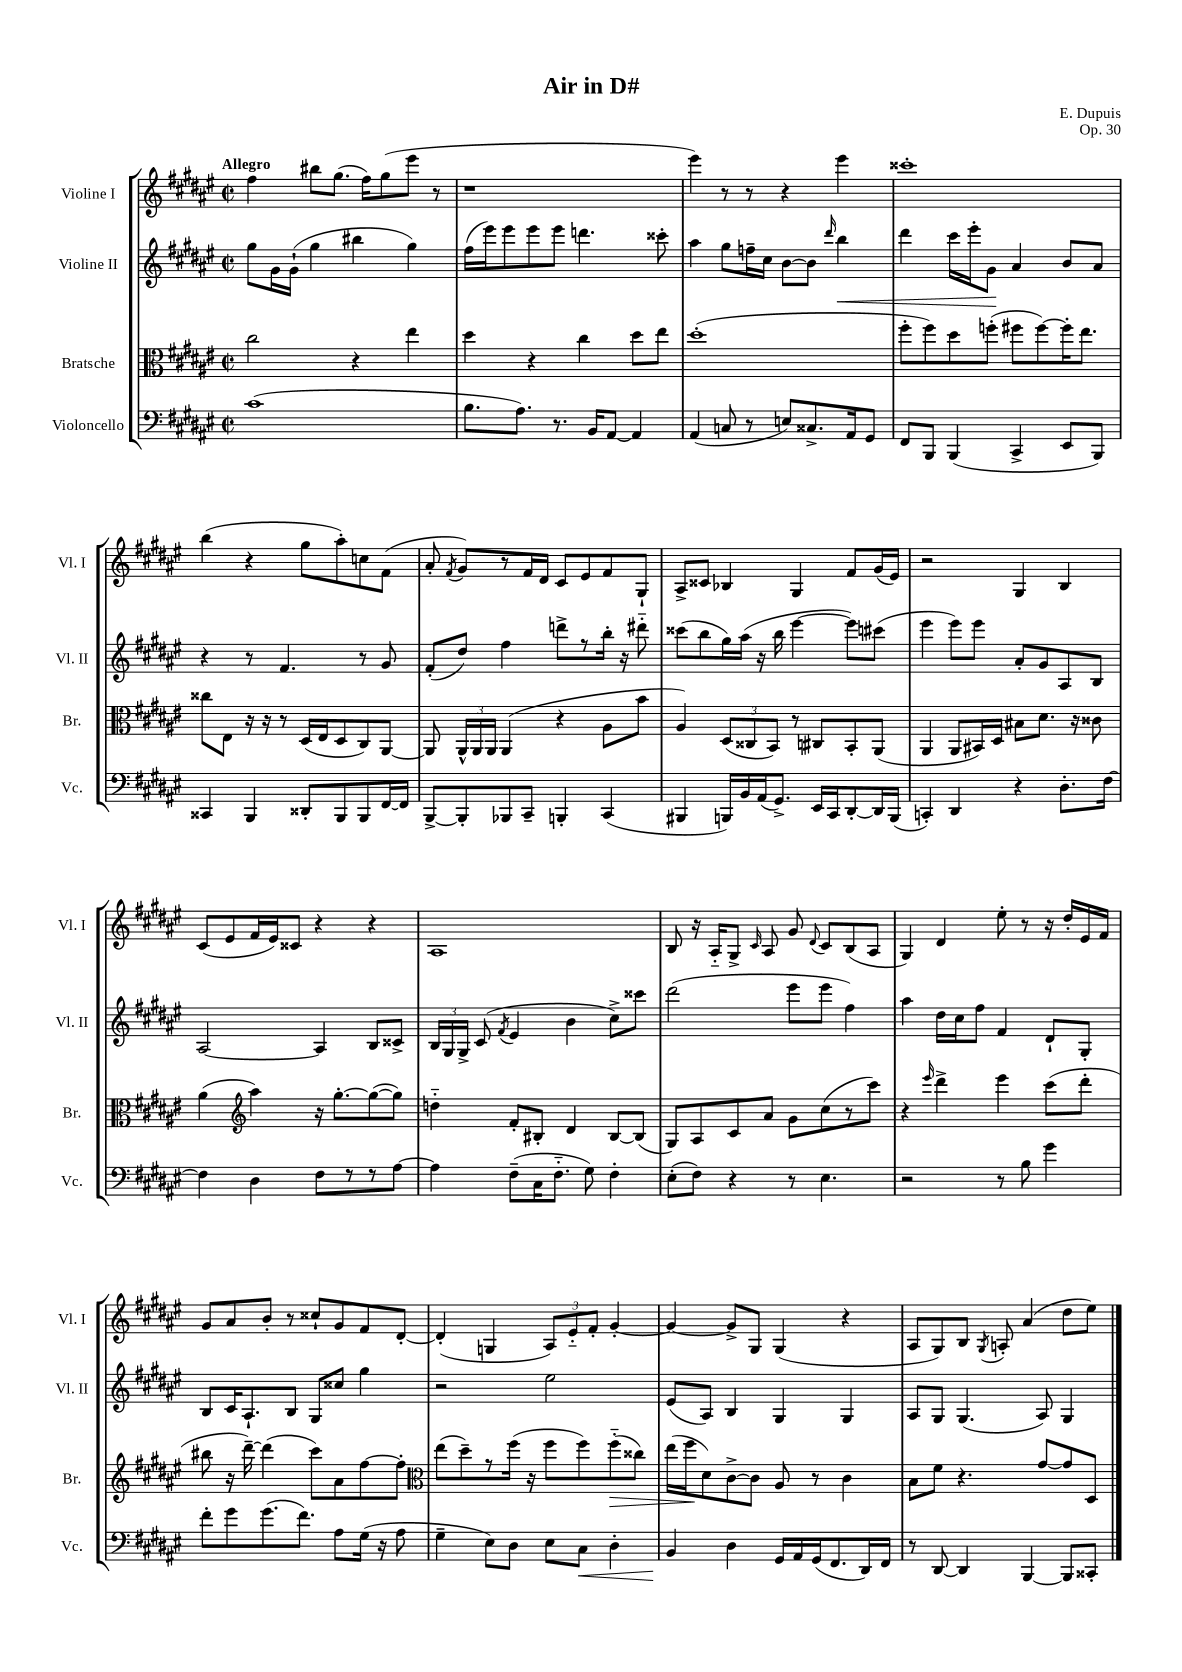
\header { title = "Air in D#" composer = "E. Dupuis" opus = "Op. 30" }
<<
\new StaffGroup <<
\new Staff = "s0" \with { instrumentName = "Violine I" shortInstrumentName = "Vl. I" } {
    \clef treble \key fis \major \defaultTimeSignature \time 2/2 \tempo "Allegro"
    \autoBeamOff fis''4 bis''8[ gis''8.]( fis''16[) gis''8( eis'''8] r8 |
    r1 |
    eis'''4) r8 r8 r4 eis'''4 |
    cisis'''1-. |
    b''4( r4 gis''8[ ais''8-.) c''8 fis'8]( |
    ais'8-. \acciaccatura { fis'8 } gis'8[) r8 fis'16 dis'16] cis'8[ eis'8 fis'8 gis8]-! |
    ais8[-> cisis'8] bes4 gis4 fis'8[ gis'16( eis'16]) |
    r2 gis4 b4 |
    cis'8[( eis'8 fis'16 eis'16) cisis'8] r4 r4 |
    ais1 |
    b8 r16 ais16[-_ gis8]-> \grace { cis'16 } ais8 gis'8 \appoggiatura { dis'8 } cis'8[ b8( ais8] |
    gis4) dis'4 eis''8-. r8 r16 dis''16[-. eis'16 fis'16] |
    gis'8[ ais'8 b'8]-. r8 cisis''8[-! gis'8 fis'8 dis'8]~-. |
    dis'4-.( g4 \tuplet 3/2 { ais8[) eis'8-_ fis'8]-. } gis'4~-. |
    gis'4~ gis'8[-> gis8] gis4( r4 |
    ais8[ gis8) b8] \acciaccatura { gis8 } a8-. ais'4( dis''8[ eis''8]) \bar "|." |
}
\new Staff = "s1" \with { instrumentName = "Violine II" shortInstrumentName = "Vl. II" } {
    \clef treble \key fis \major \defaultTimeSignature \time 2/2
    \autoBeamOff gis''8[ gis'16 gis'16]-!( gis''4 bis''4 gis''4) |
    fis''16[( eis'''16) eis'''8 eis'''8 eis'''8] d'''4. cisis'''8-. |
    ais''4 gis''8[ f''16-- cis''16] b'8[~ b'8] \grace { dis'''16 } b''4\< |
    dis'''4 cis'''16[ eis'''16-. gis'8]\! ais'4 b'8[ ais'8] |
    r4 r8 fis'4. r8 gis'8 |
    fis'8[-.( dis''8]) fis''4 d'''8[-> r8 b''16]-. r16 dis'''8-_ |
    cisis'''8[( b''8 gis''16) ais''16]( r16 b''16 eis'''4~ eis'''8[) cis'''8]( |
    eis'''4 eis'''8[) eis'''8] ais'8[-. gis'8 ais8 b8] |
    ais2~ ais4 b8[ cisis'8]-> |
    \tuplet 3/2 { b16[ gis16 gis16]-> } cis'8( \acciaccatura { fis'8 } eis'4 b'4 cis''8[->) cisis'''8] |
    dis'''2( eis'''8[ eis'''8] fis''4) |
    ais''4 dis''16[ cis''16 fis''8] fis'4 dis'8[-! gis8]-. |
    b8[ cis'16 ais8.-! b8] gis8[ cisis''8] gis''4 |
    r2 eis''2 |
    eis'8[( ais8]) b4 gis4 gis4 |
    ais8[ gis8] gis4.( ais8) gis4 \bar "|." |
}
\new Staff = "s2" \with { instrumentName = "Bratsche" shortInstrumentName = "Br." } {
    \clef alto \key fis \major \defaultTimeSignature \time 2/2
    \autoBeamOff cis''2 r4 eis''4 |
    dis''4 r4 cis''4 dis''8[ eis''8] |
    dis''1-.( |
    fis''8[-. fis''8) dis''8 f''8]-.( fis''8[ fis''8~) fis''16-. eis''8.] |
    cisis''8[ eis8] r16 r16 r8 dis16[( eis16 dis8 cis8) ais,8]~ |
    ais,8 \tuplet 3/2 { ais,16[-^ ais,16 ais,16] } ais,4( r4 ais8[ b'8] |
    ais4) \tuplet 3/2 { dis8[( cisis8 b,8]) } r8 cis8[ b,8-. ais,8]( |
    ais,4 ais,8[ bis,16) dis16] bis8[ dis'8.] r16 cisis'8 |
    ais'4( \clef treble ais''4) r16 gis''8.[~-. gis''8~( gis''8]) |
    d''4-_ fis'8[-. bis8]-. dis'4 bis8[~ bis8]( |
    gis8[) ais8 cis'8 ais'8] gis'8[ cis''8( r8 cis'''8]) |
    r4 \grace { eis'''16 } dis'''4-> eis'''4 cis'''8[( dis'''8]-. |
    bis''8 r16 dis'''16~--) dis'''4( cis'''8[) ais'8 fis''8~ fis''8]-. |
    \clef alto eis''8[( dis''8--) r8 fis''16]( r16 fis''8[ fis''8) fis''8-_\>( cisis''8]) |
    eis''16[( fis''16\! dis'8) cis'8~-> cis'8] ais8 r8 cis'4 |
    b8[ fis'8] r4. gis'8[~ gis'8 dis8] \bar "|." |
}
\new Staff = "s3" \with { instrumentName = "Violoncello" shortInstrumentName = "Vc." } {
    \clef bass \key fis \major \defaultTimeSignature \time 2/2
    \autoBeamOff cis'1( |
    b8.[ ais8.]) r8. b,16[ ais,8]~ ais,4 |
    ais,4( c8 r8 e8[) cisis8.-> ais,16 gis,8] |
    fis,8[ b,,8] b,,4( cis,4-> eis,8[ b,,8]) |
    cisis,4 b,,4 disis,8[-. b,,8 b,,8 fis,16~ fis,16] |
    b,,8[~-> b,,8-. bes,,8 cis,8]-- b,,4-. cis,4( |
    bis,,4 b,,16[) b,16 ais,16( gis,8.]->) eis,16[ cis,16 dis,8~-. dis,16 b,,16]( |
    c,4-.) dis,4 r4 dis8.[-. fis16]~ |
    fis4 dis4 fis8[ r8 r8 ais8]~ |
    ais4 fis8[--( cis16 fis8.]-_ gis8) fis4-. |
    eis8[-.( fis8]) r4 r8 eis4. |
    r2 r8 b8 gis'4 |
    fis'8[-. gis'8 gis'8.( fis'8.]) ais8[ gis16]( r16 ais8 |
    gis4-- eis8[) dis8] eis8[ cis8]\< dis4-. |
    b,4\! dis4 gis,16[ ais,16 gis,16( fis,8. dis,16) fis,16] |
    r8 dis,8~ dis,4 b,,4~ b,,8[ cisis,8]-. \bar "|." |
}
>>
>>
\layout { \context { \Score \remove "Bar_number_engraver" } }
